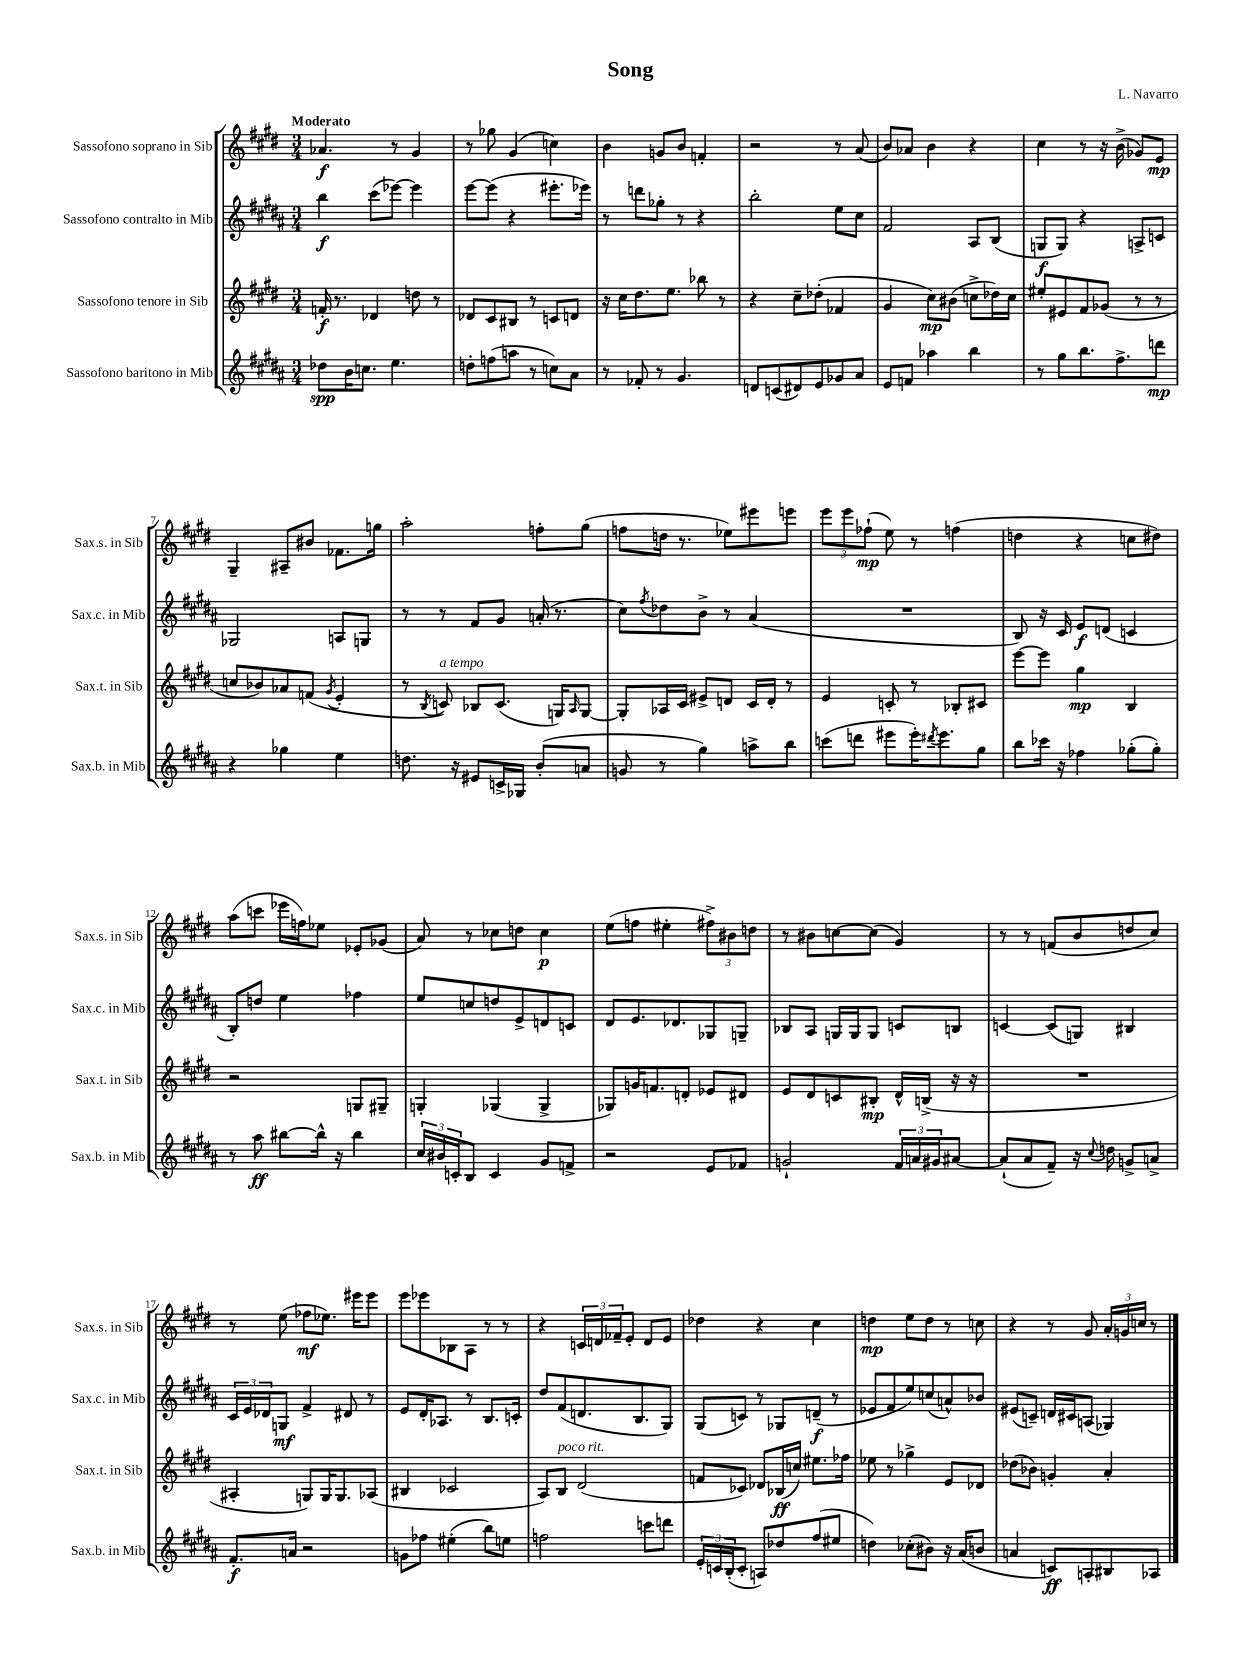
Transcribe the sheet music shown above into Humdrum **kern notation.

**kern	**kern	**kern	**kern
*staff4	*staff3	*staff2	*staff1
*clefG2	*clefG2	*clefG2	*clefG2
*k[f#c#g#d#a#]	*k[f#c#g#d#]	*k[f#c#g#d#a#]	*k[f#c#g#d#]
*M3/4	*M3/4	*M3/4	*M3/4
8dd-\L	16f'/	4bb\	4.a-/
.	8.r	.	.
16b\K	.	.	.
8.cc\J	.	.	.
.	4d-/	(8ccc#\L	.
4.ee\	.	[8eee-\J)	8r
.	8dd\	4eee-\]	4g#/
.	8r	.	.
=	=	=	=
8dd'\L	8d-/L	[8eee\L	8r
(8ff\	8c#/	(8eee\]J	8gg-\
8aa\J	8B#/J	4r	(4g#/
8r	8r	.	.
8cc\L)	8c/L	8.eee#'\L	4cc\)
8a#\J	8d/J	.	.
.	.	16eee-\Jk)	.
=	=	=	=
8r	16r	8r	4b\
.	16cc#\LK	.	.
8f-'/	8.dd#\	8ddd\L	.
8r	.	8gg-'\J	8g/L
.	8.ee\J	.	.
4.g#/	.	8r	8b/J
.	8bb-\	4r	4f'/
.	8r	.	.
=	=	=	=
8d/L	4r	2bb'\	2r
(8c/	.	.	.
8d#/)	8cc#~\L	.	.
8e/	(8dd-'\J	.	.
8g-/	4f-/	8ee\L	8r
8a#/J	.	8cc#\J	(8a/
=	=	=	=
8e/L	4g#/	2f#/	8b/L)
8f/J	.	.	8a-/J
4aa-\	8cc#\L)	.	4b\
.	(8b#\J	.	.
4bb\	8cc^\L	8A#/L	4r
.	16dd-\L)	(8B/J	.
.	16cc\JJ	.	.
=	=	=	=
8r	8ee#'/L	8G/L	4cc#\
8gg#\L	8e#/	8G/J)	.
8.bb\	8f#/	4r	8r
.	(8g-/J	.	16r
8.ff#^\	.	.	(16b^\
.	8r	8A^/L	8g-/L)
8ddd\J	8r	8c/J	8e/J
=	=	=	=
4r	8cc/L	2G-/	4G#~/
.	8b-/)	.	.
4gg-\	8a-/	.	8A#~/L
.	(8f/J	.	8b#/J
.	8qg#/	.	.
4ee\	4e'/	8A/L	8.f-\L
.	.	8G/J	.
.	.	.	16gg\Jk
=	=	=	=
8.dd\	8r	8r	2aa'\
.	8qB/	.	.
.	8c/)	8r	.
16r	.	.	.
8e#/L	8B-/L	8f#/L	.
16c^/L	(8.c/J	8g#/J	.
16G-/JJ	.	.	.
(8b'/L	.	(16a'/	8ff'\L
.	16G/LK)	8.r	.
.	16qqA/	.	.
8a/J	[8G/J	.	(8gg#\J
=	=	=	=
8g/	8G'/]L	8cc#\L)	8ff\L
.	.	8qff#/	.
8r	16A-/L	8dd-\	16dd\Jk
.	16c#/JJ	.	8.r
4gg#\)	8e#^/L	8b^\J	.
.	8d/J	8r	8ee-\L)
8aa^\L	16c#/LL	(4a#/	8eee#\
.	16d'/JJ	.	.
8bb\J	8r	.	8eee\J
=	=	=	=
(8ccc\L	4e/	2.r	12eee\L
.	.	.	12eee\
8ddd\J	.	.	.
.	.	.	(12ff-`\J
8eee#\L	8c'/	.	8ee\)
16eee#'\K)	8r	.	8r
8qddd#/	.	.	.
8.eee#\	.	.	.
.	8B-'/L	.	(4ff\
8gg#\J	8c#/J	.	.
=	=	=	=
8bb\L	[8eee\L	8B/)	4dd\
16ccc-\Jk	8eee\]J	16r	.
16r	.	16c#/	.
4ff-\	4gg#\	8e/L	4r
.	.	(8d/J	.
(8gg-'\L	4B/	4c/	8cc\L
8gg-'\J)	.	.	8dd#\J)
=	=	=	=
8r	2r	8B'/L)	(8aa\L
8aa#\	.	8dd/J	8ccc\J
[8bb#\L	.	4ee\	16eee-\LL
.	.	.	16ff\J)
16bb#^^\]Jk	.	.	8ee-\J
16r	.	.	.
4bb#\	8G/L	4ff-\	8e-'/L
.	8G#~/J	.	(8g-/J
=	=	=	=
24cc#/LL	4G'/	8ee/L	8a/)
24b#/	.	.	.
24c'/J	.	.	.
8B/J	.	8cc/	8r
4c/	(4G-/	8dd/	8cc-\L
.	.	8e^/	8dd\J
8g#/L	4G-^/	8d/	4cc-\
8f^/J	.	8c/J	.
=	=	=	=
2r	8G-/L)	8d#/L	(8ee\L
.	16g/K	8.e/	8ff\J
.	8.f/	.	.
.	.	.	4ee#'\
.	.	8.d-/	.
.	8d'/J	.	.
8e/L	8e-/L	8G-/	12ff#^\L)
.	.	.	12b#\
8f-/J	8d#/J	8G~/J	.
.	.	.	12dd\J
=	=	=	=
2g`/	8e/L	8B-/L	8r
.	8d#/	8A#/J	8b#\L
.	8c/	16G/LL	[8cc\
.	.	16G/J	.
.	8B#'/J	8G/J	(8cc\]J
24f#/LL	16d#^^/LL	8c/L	4g#/)
24a/	.	.	.
.	(16B^/JJ	.	.
24g#/J	.	.	.
[8a#/J	16r	8B/J	.
.	16r	.	.
=	=	=	=
(8a#`/]L	2.r	[4c/	8r
8a#/	.	.	8r
8f#~/J)	.	(8c/]L	(8f/L
16r	.	8G/J)	8b/
8qqcc#/	.	.	.
16dd\	.	.	.
8g^/L	.	4B#/	8dd/
8a^/J	.	.	8cc#/J)
=	=	=	=
8.f#'/L	4A#'/	24c#/LL	8r
.	.	24e/	.
.	.	24d-/J	.
.	.	8G/J	(8ee\
16a/Jk	.	.	.
2r	8G/L)	4f#^/	8ff-\L
.	16G/K	.	8.ee-\J)
.	8.G/	.	.
.	.	8d#/	.
.	.	.	16eee#\LK
.	(8A-/J	8r	8eee#\J
=	=	=	=
8g\L	4B#/	8e/L	8eee\L
8ff-\J	.	16d#'/K	8eee-\
.	.	8.A-/J	.
(4ee#'\	2c-/	.	8B-\
.	.	8r	8A\J
8bb\L)	.	8.B/L	8r
8ee\J	.	.	8r
.	.	16c'/Jk	.
=	=	=	=
2ff\	8A/L)	8dd#/L	4r
.	8B/J	(8f#/	.
.	(2d#/	8.d/	24c/LL
.	.	.	24d/
.	.	.	24f-~/J
.	.	.	8e'/J
.	.	8.B/	.
8ccc\L	.	.	8d/L
8ddd\J	.	8G#/J)	8e/J
=	=	=	=
24e'/LL	8f/L	(8G#/L	4dd-\
24c/	.	.	.
(24B'/J	.	.	.
8c'/J	8c-/J)	8c/J)	.
8A/L)	8d-/L	8r	4r
8dd-/	(16B-/L	8G-/L	.
.	16cc/JJ)	.	.
(8ff#/	8.ee#\L	(8d~/J	4cc#\
8ee#/J	.	8r	.
.	16ff-\Jk	.	.
=	=	=	=
4dd\)	8ee-\	8e-/L	4dd\
.	8r	8f#/	.
(8cc-'\L	4gg-^\	8ee/)	8ee\L
8b#\J)	.	(8cc/	8dd\J
16r	8e/L	8a^^/)	8r
(16a#/LK	.	.	.
8b/J	8d-/J	8b-/J	8cc\
=	=	=	=
4a/	(8dd-\L	(8e#/L	4r
.	8b-\J)	8c~/J)	.
8c/L)	4g'/	16d/LL	8r
.	.	16c#/J	.
8A'/	.	(8A/J	8g#/
8B#/	4a'/	4G-/)	24a'/LL
.	.	.	24g/
.	.	.	24cc/JJ
8A-/J	.	.	8r
==	==	==	==
*-	*-	*-	*-
